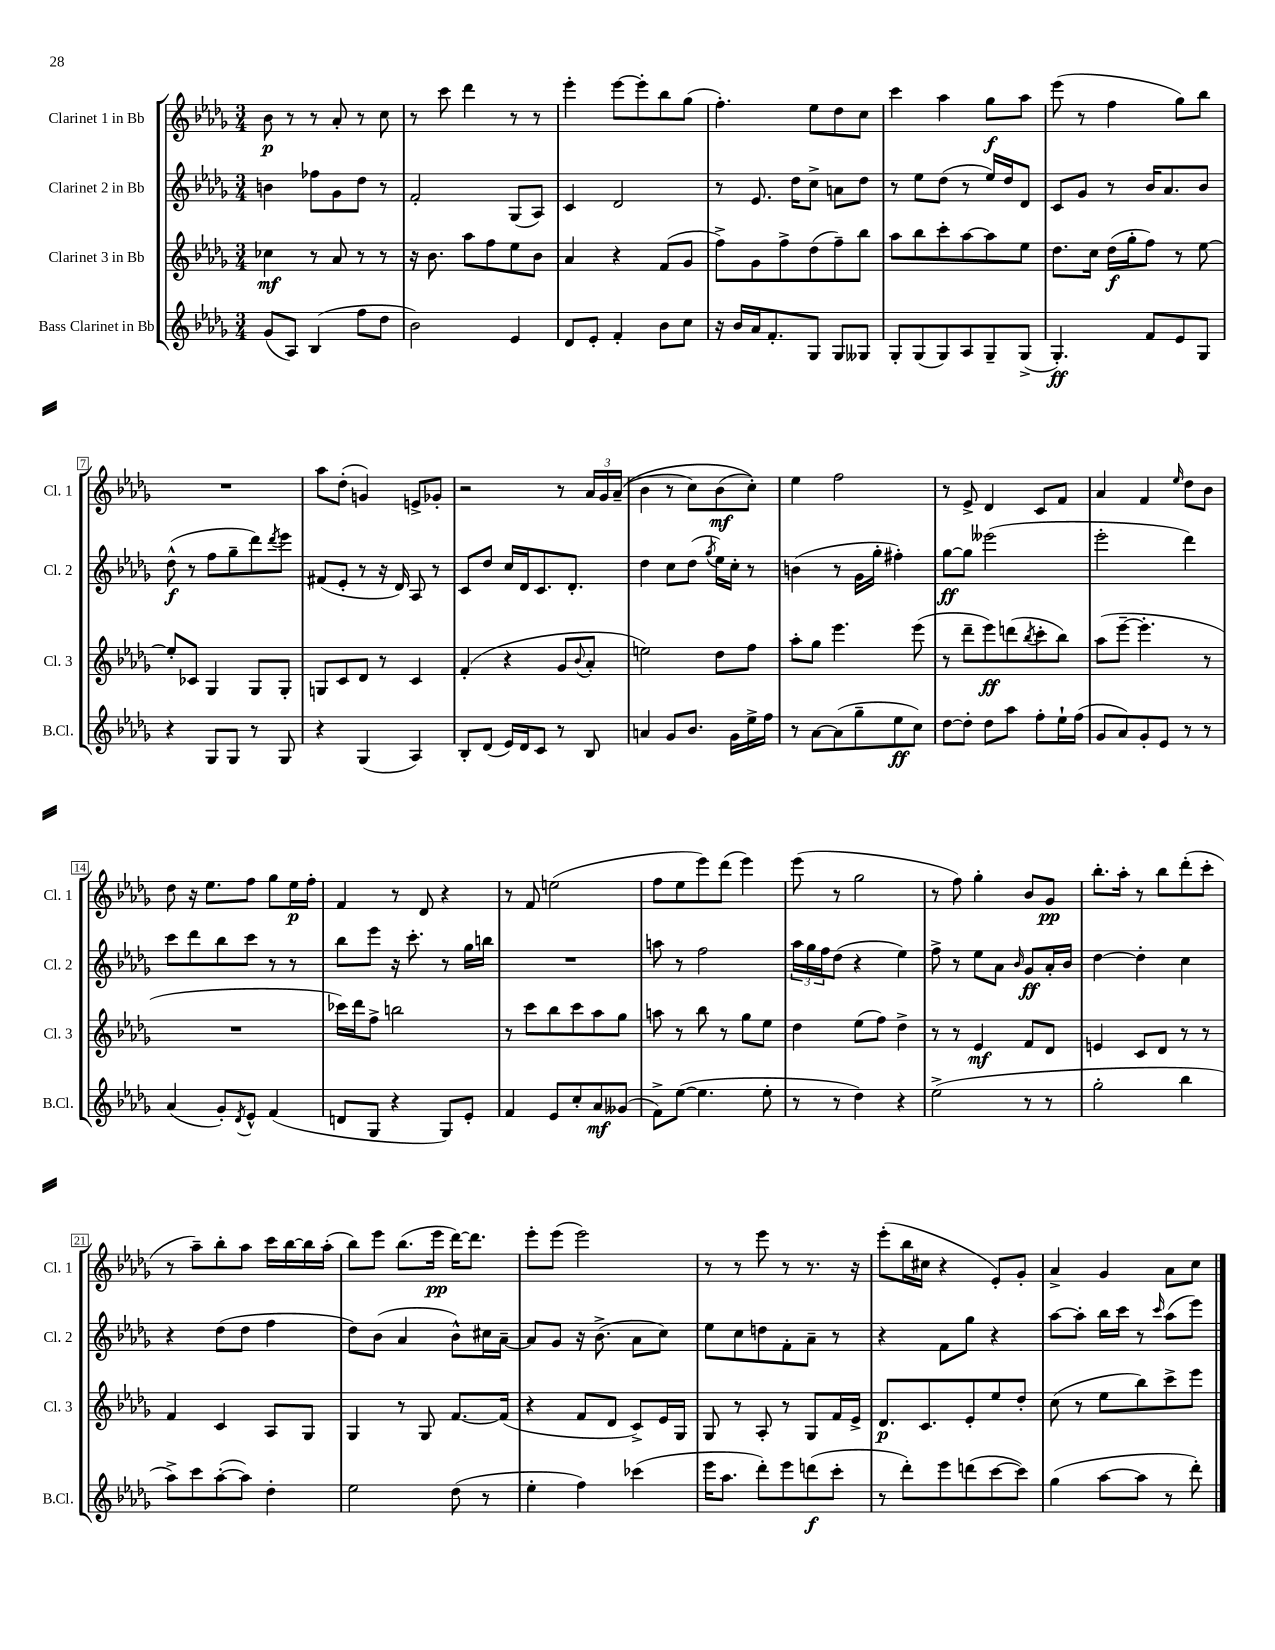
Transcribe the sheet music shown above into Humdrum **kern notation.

**kern	**kern	**kern	**kern
*staff4	*staff3	*staff2	*staff1
*clefG2	*clefG2	*clefG2	*clefG2
*k[b-e-a-d-g-]	*k[b-e-a-d-g-]	*k[b-e-a-d-g-]	*k[b-e-a-d-g-]
*M3/4	*M3/4	*M3/4	*M3/4
(8g-/L	4cc-\	4b\	8b-\
8A-/J)	.	.	8r
(4B-/	8r	8ff-\L	8r
.	8a-/	8g-\	8a-'/
8ff\L	8r	8dd-\J	8r
8dd-\J	8r	8r	8cc\
=	=	=	=
2b-\)	16r	2f'/	8r
.	8.b-\	.	.
.	.	.	8ccc\
.	8aa-\L	.	4ddd-\
.	8ff\	.	.
4e-/	8ee-\	(8G-/L	8r
.	8b-\J	8A-/J)	8r
=	=	=	=
8d-/L	4a-/	4c/	4eee-'\
8e-'/J	.	.	.
4f'/	4r	2d-/	[8eee-\L
.	.	.	8eee-'\]
8b-\L	(8f/L	.	8bb-\
8cc\J	8g-/J	.	(8gg-\J
=	=	=	=
16r	8ff^\L)	8r	4.ff'\)
16b-/LL	.	.	.
16a-/J	8g-\	8.e-/	.
8.f'/	.	.	.
.	8ff^\	.	.
.	.	16dd-\LK	.
8G-/J	(8dd-\	8cc^\J	8ee-\L
8G-/L	8ff~\)	8a\L	8dd-\
8G--/J	8bb-\J	8dd-\J	8cc\J
=	=	=	=
8G-'/L	8aa-\L	8r	4ccc\
(8G-/	8bb-\	8ee-\L	.
8G-/)	8ccc'\	(8dd-\J	4aa-\
8A-/	[8aa-\	8r	.
8G-~/	8aa-\]	16ee-/LL)	8gg-\L
.	.	16dd-/J	.
(8G-^/J	8ee-\J	8d-/J	8aa-\J
=	=	=	=
4.G-'/)	8.dd-\L	8c/L	(8eee-\
.	.	8g-/J	8r
.	16cc\Jk	.	.
.	(16dd-\LL	8r	4ff\
.	16gg-'\J	.	.
8f/L	8ff\J)	16b-/LK	.
.	.	8.a-/	.
8e-/	8r	.	8gg-\L)
8G-/J	[8ee-\	8b-/J	8bb-\J
=	=	=	=
4r	8ee-'/]L	(8dd-^^\	2.r
.	8c-/J	8r	.
8G-/L	4G-/	8ff\L	.
8G-/J	.	8gg-~\	.
8r	8G-/L	8ddd-\)	.
.	.	8qddd-/	.
8G-/	8G-'/J	8eee-\J	.
=	=	=	=
4r	8G/L	(8f#/L	8aa-\L
.	8c/	8e-'/J	(8dd-'\J
(4G-/	8d-/J	8r	4g/)
.	8r	16r	.
.	.	16d-/)	.
4A-/)	4c/	8A-/	8e^/L
.	.	8r	8g-'/J
=	=	=	=
8B-'/L	(4f'/	8c/L	2r
(8d-/J	.	8dd-/J	.
16e-/LL)	4r	16cc/LL	.
16d-/J	.	16d-/J	.
8c/J	.	8.c/	.
8r	8g-/L	.	8r
.	.	8.d-'/J	.
.	8qqb-/	.	.
8B-/	8a-'/J	.	24a-/LL
.	.	.	24g-/
.	.	.	&((24a-~/JJ
=	=	=	=
4a/	2ee\)	4dd-\	4b-\
8g-/L	.	8cc\L	8r
8.b-/J	.	(8dd-\J	8cc\L)
.	.	8qgg-/	.
.	8dd-\L	16ee-\LL)	(8b-\
16g-\LL	.	16cc'\JJ	.
16ee-^\	8ff\J	8r	8cc'\J)&)
16ff\JJ	.	.	.
=	=	=	=
8r	8aa-'\L	(4b\	4ee-\
[8a-\L	8gg-\J	.	.
(8a-\]	4.eee-\	8r	2ff\
8gg-~\	.	16g-\LL	.
.	.	16gg-'\JJ	.
8ee-\	.	4ff#'\)	.
8cc\J)	(8eee-\	.	.
=	=	=	=
[8dd-\L	8r	[8gg-\L	8r
8dd-'\]J	8ddd-~\L	8gg-\]J	8e-^/
8dd-\L	8eee-\)	(2eee--\	4d-/
8aa-\J	(8ddd\	.	.
.	8qbb-/	.	.
8ff'\L	8ccc'\	.	8c/L
16ee-`\L	8bb-\J)	.	8f/J
(16ff\JJ	.	.	.
=	=	=	=
8g-/L	(8aa-\L	2eee-'\	4a-/
8a-/)	[8eee-~\J	.	.
8g-'/	4.eee-'\]	.	4f/
8e-/J	.	.	.
.	.	.	16qqee-/
8r	.	4ddd-\)	8dd-\L
8r	8r	.	8b-\J
=	=	=	=
(4a-/	2.r	8ccc\L	8dd-\
.	.	8ddd-\	16r
.	.	.	8.ee-\L
8g-'/L)	.	8bb-\	.
8qd-/	.	.	.
8e-^^/J	.	8ccc\J	8ff\J
(4f/	.	8r	8gg-\L
.	.	8r	16ee-\L
.	.	.	16ff'\JJ
=	=	=	=
8d/L	16ccc-\LL)	8bb-\L	4f/
.	16ddd-\J	.	.
8G-/J	8ff^\J	8eee-\J	.
4r	2bb\	16r	8r
.	.	8.ccc'\	.
.	.	.	8d-/
8G-/L)	.	8r	4r
8e-'/J	.	16gg-\LL	.
.	.	16bb\JJ	.
=	=	=	=
4f/	8r	2.r	8r
.	8ccc\L	.	8f/
8e-/L	8bb-\	.	(2ee\
8cc'/	8ccc\	.	.
8a-/	8aa-\	.	.
(8g--/J	8gg-\J	.	.
=	=	=	=
8f^\L)	8aa\	8aa\	8ff\L
([8ee-\J	8r	8r	8ee-\
4.ee-\]	8bb-\	2ff\	8eee-\)
.	8r	.	(8ddd-\J
.	8gg-\L	.	4eee-\)
8ee-'\	8ee-\J	.	.
=	=	=	=
8r	4dd-\	24aa-\LL	(8eee-\
.	.	24gg-\	.
.	.	24ff\J	.
8r	.	(8dd-\J	8r
4dd-\)	(8ee-\L	4r	2gg-\
.	8ff\J)	.	.
4r	4dd-^\	4ee-\)	.
=	=	=	=
(2ee-^\	8r	8ff^\	8r
.	8r	8r	8ff\)
.	4e-/	8ee-\L	4gg-'\
.	.	8a-\J	.
.	.	16qqb-/	.
8r	8f/L	8g-/L	8b-/L
8r	8d-/J	16a-'/L	8g-/J
.	.	16b-/JJ	.
=	=	=	=
2gg-'\	4e/	[4dd-\	8.bb-'\L
.	.	.	16aa-'\Jk
.	8c/L	4dd-'\]	8r
.	8d-/J	.	8bb-\L
4bb-\	8r	4cc\	(8ddd-'\
.	8r	.	8ccc'\J
=	=	=	=
8aa-^\L)	4f/	4r	8r
8ccc\	.	.	8aa-~\L)
([8aa-'\	4c/	(8dd-\L	8bb-'\
8aa-\]J)	.	8dd-\J	8aa-\J
4dd-'\	8A-/L	4ff\	16ccc\LL
.	.	.	[16bb-\
.	8G-/J	.	16bb-\]
.	.	.	(16aa-'\JJ
=	=	=	=
2ee-\	4G-/	8dd-\L)	8bb-\L)
.	.	(8b-\J	8eee-\J
.	8r	4a-/	(8.bb-\L
.	8G-/	.	.
.	.	.	16eee-\Jk
(8dd-\	[8.f/L	8b-^^\L)	[16ddd-\LK)
.	.	.	8.ddd-\]J
8r	.	16cc#\L	.
.	(16f/]Jk	[16a-~\JJ	.
=	=	=	=
4ee-'\	4r	8a-/]L	8eee-'\L
.	.	8g-/J	(8eee-\J
4ff\)	8f/L	16r	2eee-\)
.	.	(8.b-^\	.
.	8d-/J	.	.
(4ccc-\	8c^/L)	8a-\L	.
.	16e-/L	8cc\J)	.
.	16G-/JJ	.	.
=	=	=	=
16eee-\LK	8G-/	8ee-\L	8r
8.aa-\J	.	.	.
.	8r	8cc\	8r
8ddd-'\L)	8A-'/	8dd\	8eee-\
8eee-\	8r	8f'\	8r
(8ddd\	8G-/L	8a-~\J	8.r
8ccc'\J	16f/L	8r	.
.	16e-^/JJ	.	16r
=	=	=	=
8r	8.d-/L	4r	(8eee-'\L
8ddd-'\L)	.	.	16bb-\L
.	8.c/	.	16cc#\JJ
8eee-\	.	8f\L	4r
(8ddd\	8e-'/	8gg-\J	.
[8ccc\	8ee-/	4r	8e-'/L)
8ccc\]J)	8dd-'/J	.	8g-'/J
=	=	=	=
(4gg-\	(8cc\	[8aa-\L	4a-^/
.	8r	8aa-'\]J	.
[8aa-\L	8ee-\L	16bb-\LL	4g-/
.	.	16ccc\JJ	.
8aa-\]J	8bb-\)	8r	.
.	.	16qqccc/	.
8r	8ccc^\	(8aa-\L	8a-\L
8ddd-'\)	8eee-\J	8eee-\J)	8cc\J
==	==	==	==
*-	*-	*-	*-
